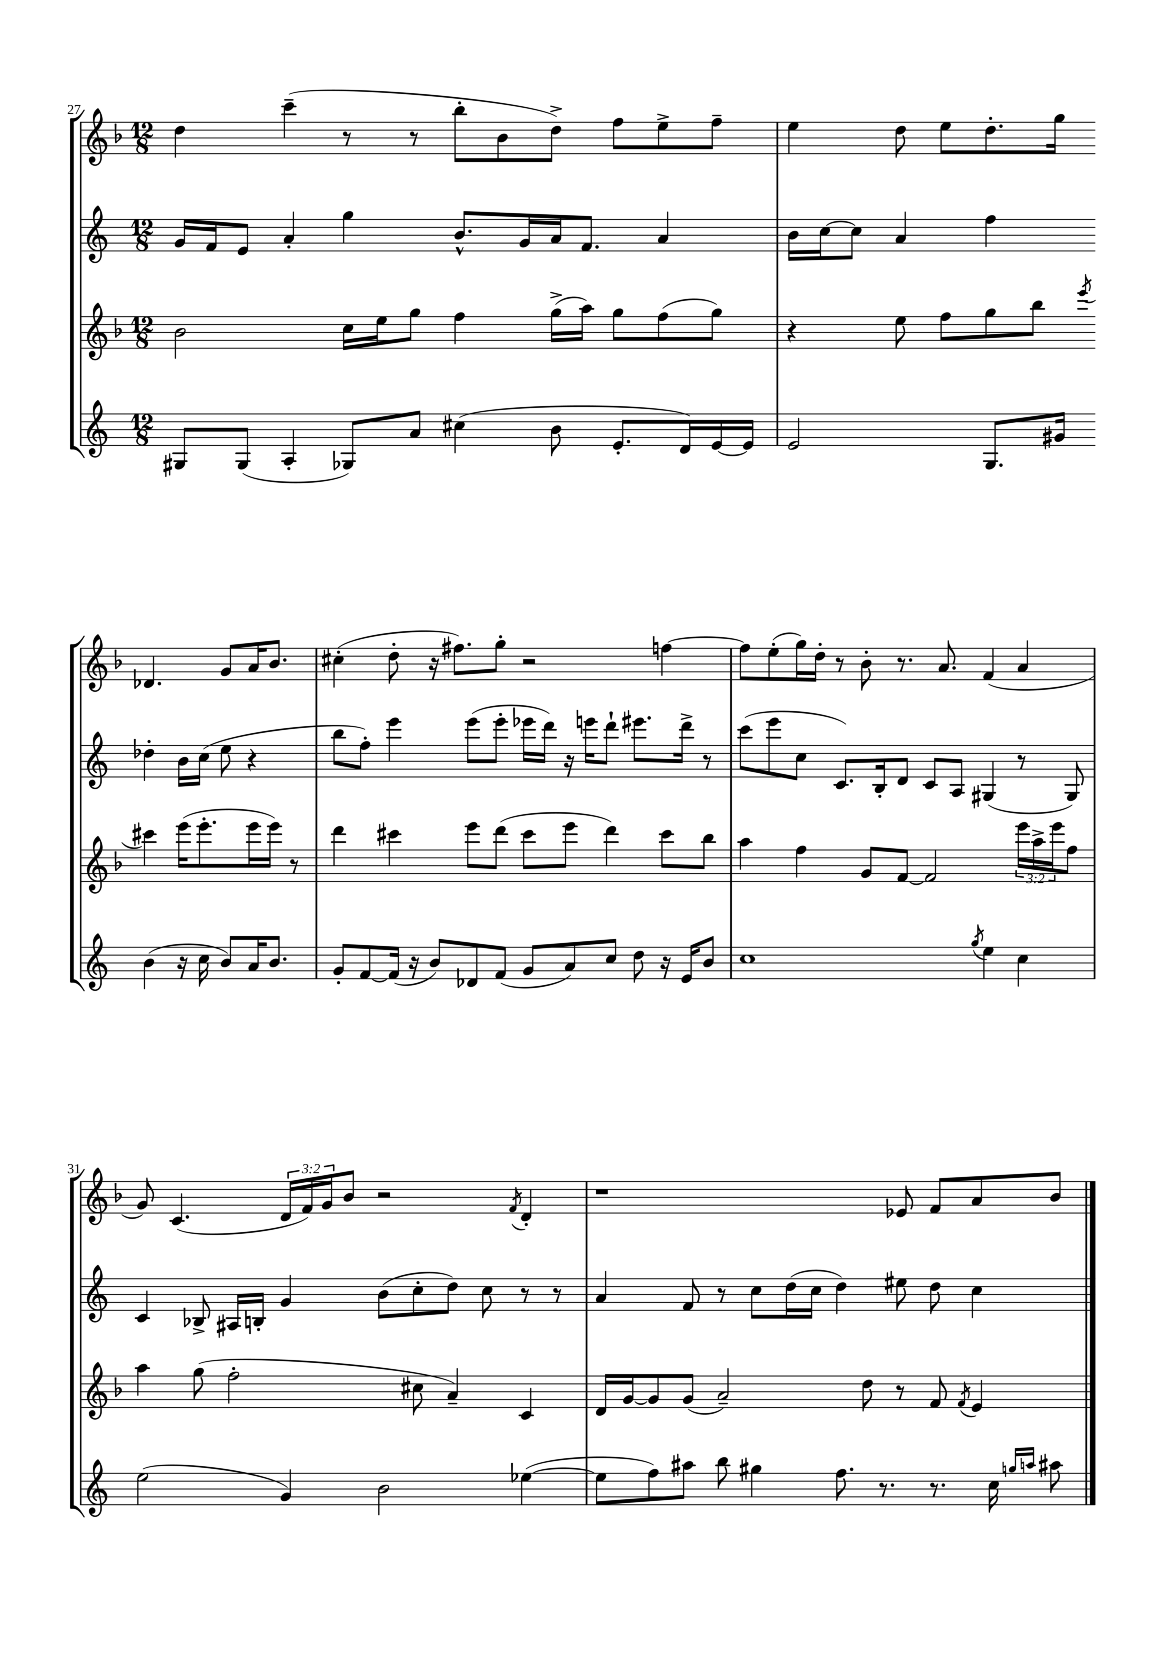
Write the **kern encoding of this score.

**kern	**kern	**kern	**kern
*part4	*part3	*part2	*part1
*staff4	*staff3	*staff2	*staff1
*clefG2	*clefG2	*clefG2	*clefG2
*k[]	*k[b-]	*k[]	*k[b-]
*M12/8	*M12/8	*M12/8	*M12/8
=27	=27	=27	=27
8G#X/L	2b-\	16g/LL	4dd\
.	.	16f/J	.
(8G#/J	.	8e/J	.
4A'/	.	4a'/	(4ccc~\
8G-X/L)	16cc\LL	4gg\	8r
.	16ee\J	.	.
8a/J	8gg\J	.	8r
(4cc#X\	4ff\	8.b^^/L	8bb-'\L
.	.	.	8b-\
.	.	16g/L	.
8b\	(16gg^\LL	16a/J	8dd^\J)
.	16aa\JJ)	8.f/J	.
8.e'/L	8gg\L	.	8ff\L
.	(8ff\	4a/	8ee^\
16d/L)	.	.	.
[16e/	8gg\J)	.	8ff~\J
16e/JJ]	.	.	.
=28	=28	=28	=28
2e/	4r	16b\LL	4ee\
.	.	[16cc\J	.
.	.	8cc\J]	.
.	8ee\	4a/	8dd\
.	8ff\L	.	8ee\L
8.G/L	8gg\	4ff\	8.dd'\
.	8bb-\J	.	.
16g#X/Jk	.	.	16gg\Jk
.	8qeee/	.	.
(4b\	4ccc#X\	4dd-X'\	4.d-X/
16r	(16eee\KL	16b\LL	.
16cc\	8.eee'\	(16cc\JJ	.
8b/L)	.	8ee\	8g/L
16a/K	16eee\L	4r	16a/K
8.b/J	16eee\JJ)	.	8.b-/J
.	8r	.	.
!!LO:LB:g=z
=29	=29	=29	=29
8g'/L	4ddd\	8bb\L	(4cc#X'\
[8f/	.	8ff'\J)	.
(16f/Jk]	4ccc#X\	4eee\	8dd'\
16r	.	.	.
8b/L)	.	.	16r
.	.	.	8.ff#X\L)
8d-X/	8eee\L	(8eee\L	.
(8f/J	(8ddd\J	8eee'\J	8gg'\J
8g/L	8ccc#\L	16eee-X\LL	2r
.	.	16ddd\JJ)	.
8a/)	8eee\J	16r	.
.	.	16eeen\KL	.
8cc/J	4ddd\)	8ddd`\J	.
8dd\	.	8.eee#X\L	.
16r	8ccc#\L	.	[4ffn\
16e/KL	.	16ddd^\Jk	.
8b/J	8bb-\J	8r	.
=30	=30	=30	=30
1cc	4aa\	(8ccc\L	8ff\L]
.	.	8eee\	(8ee'\
.	4ff\	8cc\J	16gg\L)
.	.	.	16dd'\JJ
.	.	8.c/L)	8r
.	8g/L	.	8b-'\
.	.	16B'/k	.
.	[8f/J	8d/J	8.r
.	2f/]	8c/L	.
.	.	.	8.a/
.	.	8A/J	.
8qgg/	.	.	.
4ee\	.	(4G#X/	(4f/
4cc\	24eee\LL	8r	4a/
.	24aa^\	.	.
.	24eee\J	.	.
.	8ff\J	8G#/)	.
!!LO:LB:g=z
=31	=31	=31	=31
(2ee\	4aa\	4c/	8g/)
.	.	.	(4.c/
.	(8gg\	8B-X^/	.
.	2ff'\	16A#X/LL	.
.	.	16Bn'/JJ	.
4g/)	.	4g/	24d/LL
.	.	.	24f/)
.	.	.	24g/J
.	.	.	8b-/J
2b\	.	(8b\L	2r
.	8cc#X\	8cc'\	.
.	4a~/)	8dd\J)	.
.	.	8cc\	.
.	.	.	8qf/
([4ee-X\	4c/	8r	4d'/
.	.	8r	.
=32	=32	=32	=32
8ee-\L]	16d/LL	4a/	1r
.	[16g/J	.	.
8ff\)	8g/]	.	.
8aa#X\J	(8g/J	8f/	.
8bb\	2a~/)	8r	.
4gg#X\	.	8cc\L	.
.	.	(16dd\L	.
.	.	16cc\JJ	.
8.ff\	.	4dd\)	.
.	8dd\	.	.
8.r	.	.	.
.	8r	8ee#X\	8e-X/
8.r	8f/	8dd\	8f/L
.	8qf/	.	.
.	4e/	4cc\	8a/
16cc\	.	.	.
16qqggn/LL	.	.	.
16qqaan/JJ	.	.	.
8aa#X\	.	.	8b-/J
==	==	==	==
*-	*-	*-	*-
